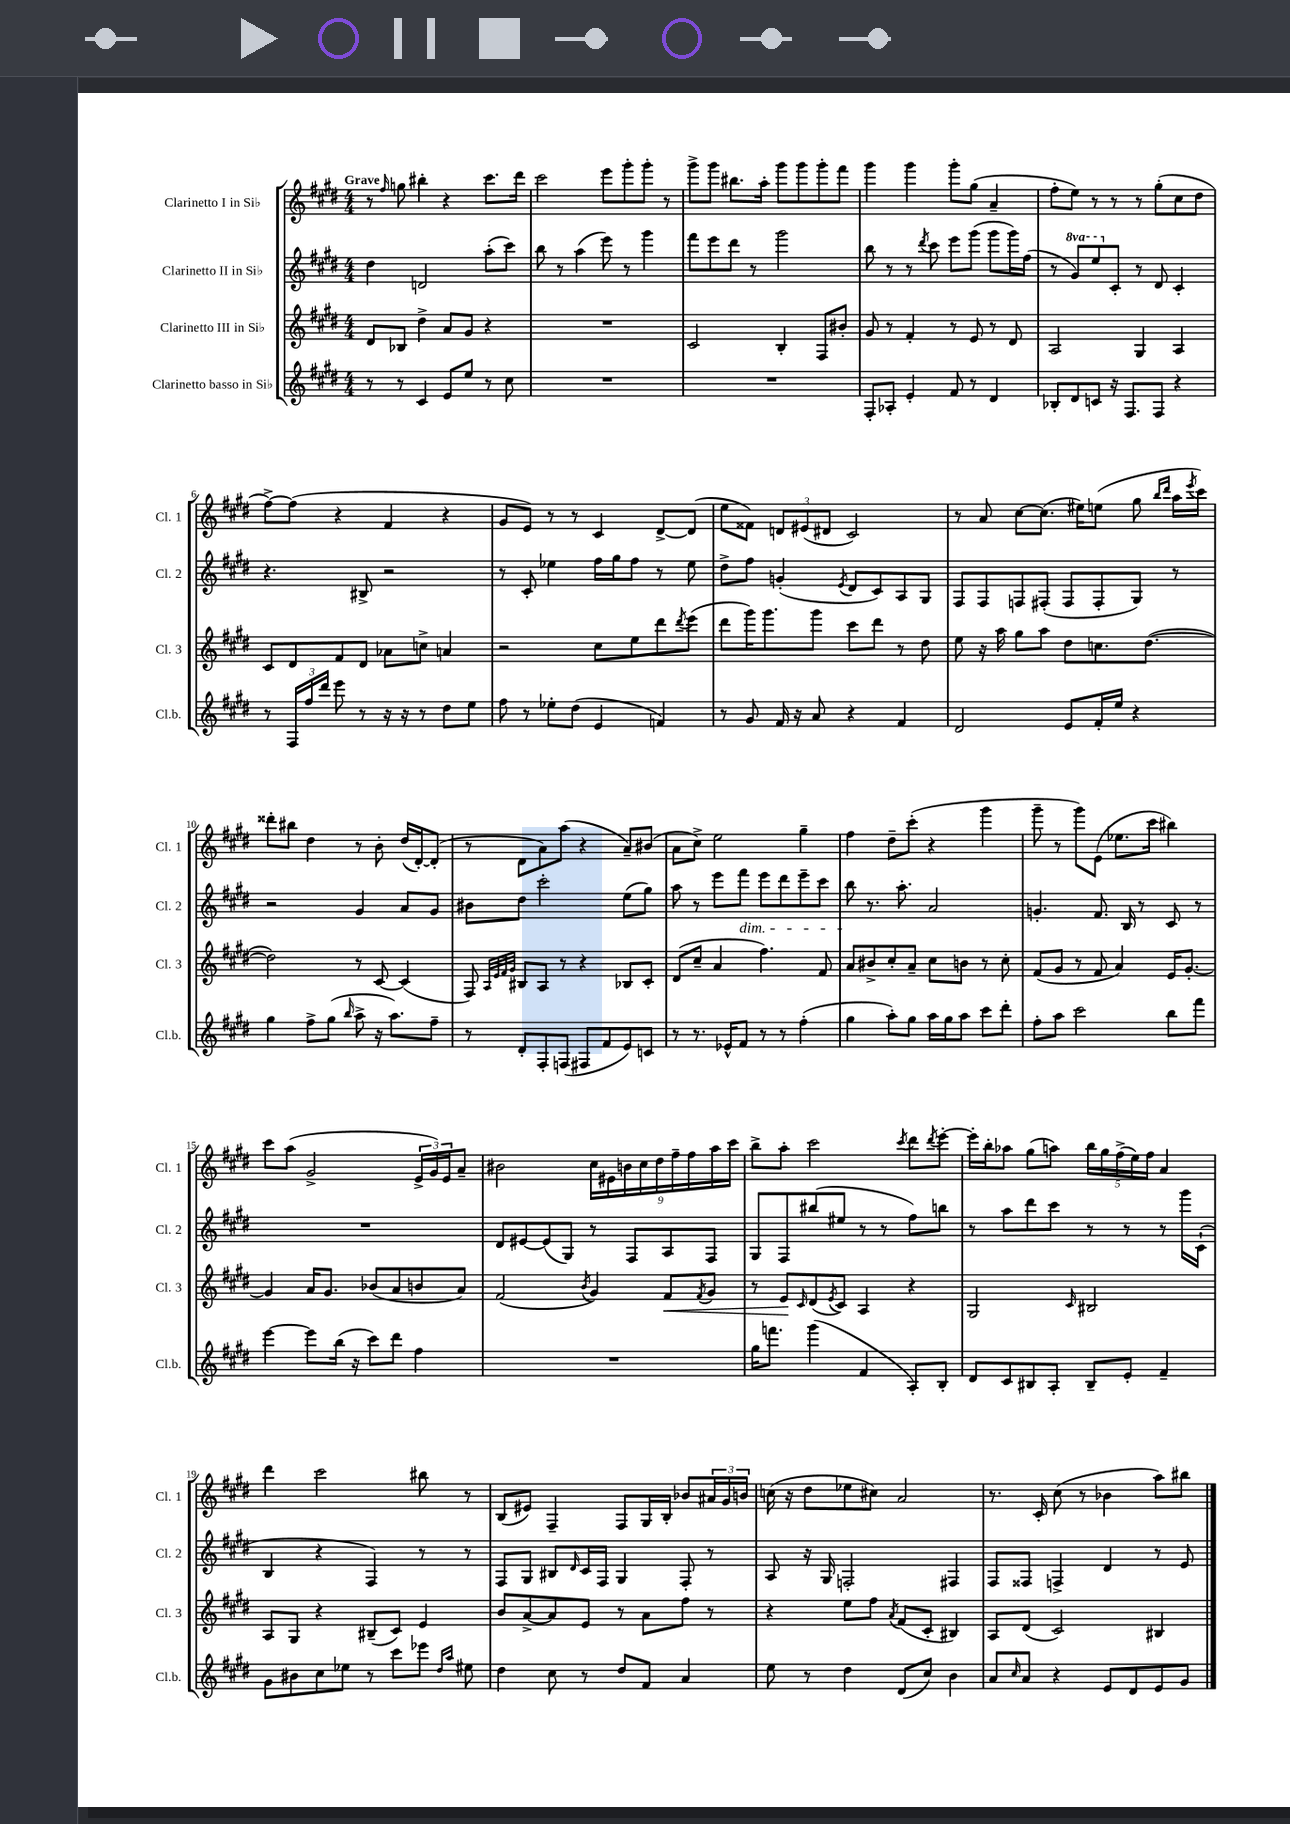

**kern	**kern	**dynam	**kern	**kern
*part4	*part3	*part3	*part2	*part1
*staff4	*staff3	*staff3	*staff2	*staff1
*I"Clarinetto basso in Si♭	*I"Clarinetto III in Si♭	*	*I"Clarinetto II in Si♭	*I"Clarinetto I in Si♭
*I'Cl.b.	*I'Cl. 3	*	*I'Cl. 2	*I'Cl. 1
*clefG2	*clefG2	*	*clefG2	*clefG2
*k[f#c#g#d#]	*k[f#c#g#d#]	*	*k[f#c#g#d#]	*k[f#c#g#d#]
*M4/4	*M4/4	*	*M4/4	*M4/4
=1	=1	=1	=1	=1
!	!	!	!	!LO:TX:a:B:t=Grave
8r	8d#/L	.	4dd#\	8r
.	.	.	.	16qqff#/
8r	8B-X/J	.	.	8ggn\
4c#/	4dd#^\	.	2dn/	4bb#X'\
8e/L	8a/L	.	.	4r
8ee/J	8g#/J	.	.	.
8r	4r	.	(8aa'\L	8.ccc#\L
8cc#\	.	.	8ccc#\J)	.
.	.	.	.	16ddd#\Jk
=2	=2	=2	=2	=2
1r	1r	.	8bb\	2ccc#\
.	.	.	8r	.
.	.	.	(4aa\	.
.	.	.	8eee\)	8eee\L
.	.	.	8r	8ggg#'\
.	.	.	4ggg#\	8ggg#'\J
.	.	.	.	8r
=3	=3	=3	=3	=3
1r	2c#/	.	8fff#\L	8ggg#^\L
.	.	.	8eee\	8ggg#\J
.	.	.	8ddd#\J	8.bb#X\L
.	.	.	8r	.
.	.	.	.	16aa'\Jk
.	4B'/	.	2ggg#\	8ggg#\L
.	.	.	.	8ggg#\
.	8F#/L	.	.	8ggg#'\
.	8b#X'/J	.	.	8fff#\J
=4	=4	=4	=4	=4
8F#'/L	8g#/	.	8bb\	4ggg#\
8A-X'/J	8r	.	8r	.
4e'/	4f#'/	.	8r	4ggg#\
.	.	.	8qddd#/	.
.	.	.	8ccc#\	.
8f#/	8r	.	8eee\L	8ggg#'\L
8r	8e/	.	(8ggg#\J	(8gg#\J
4d#/	8r	.	8ggg#\L	4a~/
.	8d#/	.	16ggg#\L)	.
.	.	.	(16ff#\JJ	.
=5	=5	=5	=5	=5
8B-X'/L	2A/	.	8r	8ff#'\L
*	*	*	*8va	*
8d#/	.	.	8gg#/L)	8ee\J)
8cn/J	.	.	8eee/	8r
*	*	*	*X8va	*
16r	.	.	8c#'/J	8r
8.F#/L	.	.	.	.
.	4G#/	.	8r	8r
8F#/J	.	.	8d#/	(8gg#'\L
4r	4A/	.	4c#'/	8cc#\
.	.	.	.	8dd#\J
!!LO:LB:g=z
=6	=6	=6	=6	=6
8r	8c#/L	.	4.r	[8ff#^\L)
24F#/LL	8d#/	.	.	(8ff#\J]
24ff#/	.	.	.	.
24ddd#/JJ	.	.	.	.
8eee\	8f#/	.	.	4r
8r	8d#/J	.	8B#X^/	.
16r	8a-X\L	.	2r	4f#/
16r	.	.	.	.
8r	8ccn^\J	.	.	.
8dd#\L	4an/	.	.	4r
8ee\J	.	.	.	.
=7	=7	=7	=7	=7
8ff#\	2r	.	8r	8g#/L
8r	.	.	8c#'/	8e/J)
8ee-X'\L	.	.	4ee-X\	8r
(8dd#\J	.	.	.	8r
4e/	8cc#\L	.	16ff#\LL	4c#/
.	.	.	16gg#\J	.
.	8ee\	.	8ff#\J	.
4fn/)	8ddd#\	.	8r	[8d#^/L
.	8qddd#/	.	.	.
.	(8eee\J	.	8ee-\	(8d#/J]
=8	=8	=8	=8	=8
8r	8ddd#\L	.	8dd#^\L	8ee\L
8g#/	16ggg#\K)	.	8ff#\J	8f##X\J)
.	8.ggg#\	.	.	.
16f#/	.	.	(4gn'/	12dn/L
16r	.	.	.	.
.	.	.	.	(12e#X/
8a/	8ggg#\J	.	.	.
.	.	.	.	12d#X/J
.	.	.	8qe/	.
4r	8ccc#\L	.	8d#/L	2c#/)
.	8ddd#\J	.	8c#/)	.
4f#/	8r	.	8A/	.
.	8dd#\	.	8G#/J	.
=9	=9	=9	=9	=9
2d#/	8ee\	.	8F#/L	8r
.	16r	.	8F#/	8a/
.	16aa\	.	.	.
.	8gg#\L	.	8Fn/	[8cc#\L
.	8aa\J	.	(8F#X'/J	(8.cc#\J]
8e/L	8dd#\L	.	8F#/L	.
.	.	.	.	16ee#X\KL)
16f#'/L	8.ccn\	.	8F#'/	(8een\J
16ee/JJ	.	.	.	.
4r	.	.	8G#/J)	8gg#\
.	([8.dd#\J	.	.	.
.	.	.	.	16qqbb/LL
.	.	.	.	16qqddd#/JJ
.	.	.	8r	16aa\LL
.	.	.	.	8qeee/
.	.	.	.	16ccc#\JJ)
!!LO:LB:g=z
=10	=10	=10	=10	=10
4gg#\	2dd#\])	.	2r	8ddd##X'\L
.	.	.	.	8bb#X\J
8ff#^\L	.	.	.	4dd#\
(8gg#\J	.	.	.	.
16qqbb/	.	.	.	.
8aa^\	8r	.	4g#/	8r
16r	[8c#/	.	.	8b'\
8.aa\L)	.	.	.	.
.	(4c#/]	.	8a/L	(16dd#/LL
.	.	.	.	[16d#'/J)
8ff#~\J	.	.	8g#/J	(8d#'/J]
=11	=11	=11	=11	=11
8r	8F#/)	.	8b#X\L	8r
.	32qqA/LLL	.	.	.
.	32qqe/	.	.	.
.	32qqf#/	.	.	.
.	32qqg#/JJJ	.	.	.
8d#'/L	8B#X/L	.	8dd#\J	8d#\L
8F#'/	8A/J	.	2ccc#'\	8a\)
(8Fn/J	8r	.	.	(8aa\J
8F#X/L	4r	.	.	4r
8f#/	.	.	.	.
8e/)	8B-X/L	.	(8ee\L	8a~/L)
8cn/J	8c#'/J	.	8gg#\J)	(8b#X/J
=12	=12	=12	=12	=12
8r	(8d#/L	.	8aa\	8a\L
8.r	8cc#~/J	.	8r	8cc#^\J)
.	4a/	.	8eee\L	2ee\
16e-X^^/KL	.	.	.	.
!	!	!	!LO:TX:b:i:t=dim.	!
8f#/J	.	.	8fff#\J	.
8r	4.ff#\)	.	8eee\L	.
8r	.	.	8ddd#\	.
(4ff#'\	.	.	8eee~\	4gg#~\
.	8f#/	.	8ccc#\J	.
=13	=13	=13	=13	=13
4gg#\	8a/L	.	8bb\	4ff#\
.	8b#X^/	.	8.r	.
8aa'\L)	8cc#'/	.	.	8dd#~\L
.	.	.	8.aa'\	.
8gg#\J	8a~/J	.	.	(8ccc#'\J
16aa\LL	8cc#\L	.	2a/	4r
16gg#\J	.	.	.	.
8aa\J	8bn\J	.	.	.
8ccc#\L	8r	.	.	4ggg#\
8ddd#'\J	8cc#'\	.	.	.
=14	=14	=14	=14	=14
8ff#'\L	(8f#/L	.	4.gn'/	8ggg#~\
8aa\J	8g#/J	.	.	8r
2ccc#\	8r	.	.	8ggg#\L)
.	8f#/	.	8.f#/	(8e\J
.	4a/)	.	.	8.ee-X\L
.	.	.	16B/	.
.	.	.	8r	.
.	.	.	.	16ccc#\Jk
8bb\L	16e/KL	.	8c#/	4bb#X\)
.	[8.g#'/J	.	.	.
8fff#\J	.	.	8r	.
!!LO:LB:g=z
=15	=15	=15	=15	=15
[4eee\	4g#/]	.	1r	8ccc#\L
.	.	.	.	(8aa\J
8eee\L]	16a/KL	.	.	2g#^/
.	8.g#/J	.	.	.
(16bb\Jk	.	.	.	.
16r	.	.	.	.
8ccc#\L)	(8b-X/L	.	.	.
8ddd#\J	8a/	.	.	.
4ff#\	8bn/	.	.	24e^/LL
.	.	.	.	24g#/)
.	.	.	.	24e/J
.	8a/J)	.	.	8a~/J
=16	=16	=16	=16	=16
1r	(2f#/	.	8d#/L	2b#X\
.	.	.	[8e#X/	.
.	.	.	(8e#/]	.
.	.	.	8G#/J)	.
.	8qb/	.	.	.
.	4g#/)	.	8r	18cc#\LL
.	.	.	.	18e#X\
.	.	.	.	18bn\
.	.	.	8F#/L	.
.	.	.	.	18cc#\
.	.	.	.	18dd#\
!	!	!LO:HP:b	!	!
.	8f#/L	<	8A/	.
.	.	.	.	18ff#~\
.	.	.	.	18ff#\
.	8qf#/	.	.	.
.	8g#/J	.	8F#/J	.
.	.	.	.	18aa\
.	.	.	.	18ccc#\JJ
=17	=17	=17	=17	=17
16gg#\KL	8r	.	8G#/L	8bb^\L
8.fffn\J	.	.	.	.
.	8e/L	.	8F#/	8aa'\J
.	16qqc#/	.	.	.
(4ggg#\	(8d#/	[	(8bb#X/	2ccc#\
.	8qe/	.	.	.
.	8c#/J)	.	8ee#X/J	.
4f#/	4A/	.	8r	.
.	.	.	8r	.
.	.	.	.	8qccc#/
8A'/L)	4r	.	8ff#\L)	8ddd#\L
.	.	.	.	8qddd#/
8B'/J	.	.	8bbn\J	[8eee'\J
=18	=18	=18	=18	=18
8d#/L	2G#/	.	8r	16eee'\LL]
.	.	.	.	16bb'\J
8c#/	.	.	8aa\L	8aa-X\J
8B#X/	.	.	8ddd#\	(8gg#\L
8A'/J	.	.	8ccc#\J	8aan\J)
.	16qqc#/	.	.	.
8B#~/L	2B#X/	.	8r	20bb\LL
.	.	.	.	20gg#\
.	.	.	.	(20ff#^\
8e'/J	.	.	8r	.
.	.	.	.	20ee\)
.	.	.	.	20ff#\JJ
4f#~/	.	.	8r	4a/
.	.	.	16ggg#\LL	.
.	.	.	(16c#`\JJ	.
!!LO:LB:g=z
=19	=19	=19	=19	=19
8g#\L	8A/L	.	4B/	4ddd#\
8b#X\	8G#/J	.	.	.
8cc#\	4r	.	4r	2ccc#\
8ee-X\J	.	.	.	.
8r	(8B#X~/L	.	4F#/)	.
8ccc#\L	8c#/J)	.	.	.
8eee-X\J	4e/	.	8r	8bb#X\
16qqdd#/LL	.	.	.	.
16qqaa/JJ	.	.	.	.
8ee#X\	.	.	8r	8r
=20	=20	=20	=20	=20
4dd#\	8b/L	.	8F#/L	(8B/L
.	[8a^/	.	8G#/J	8e#X/J)
8cc#\	8a/]	.	8B#X/L	4F#~/
.	.	.	16qqd#/	.
8r	8e/J	.	16c#/L	.
.	.	.	16F#/JJ	.
8dd#/L	8r	.	4G#/	8F#/L
8f#/J	8a\L	.	.	16G#/L
.	.	.	.	16B'/JJ
4a/	8ff#\J	.	8F#'/	8b-X/L
.	8r	.	8r	24a#X/L
.	.	.	.	24g#/
.	.	.	.	24bn/JJ
=21	=21	=21	=21	=21
8ee\	4r	.	8A/	(16ccn\
.	.	.	.	16r
8r	.	.	16r	8dd#\L
.	.	.	16G#/	.
4dd#\	8ee\L	.	2Fn'/	8ee-X\
.	8ff#\J	.	.	8cc#X\J)
.	8qa/	.	.	.
(8d#/L	(8f#/L	.	.	2a/
8cc#/J)	8c#'/J	.	.	.
4b\	4B#X/)	.	4F#X/	.
=22	=22	=22	=22	=22
8a/L	8A/L	.	8F#/L	8.r
16qqcc#/	.	.	.	.
8a/J	(8d#/J	.	8F##X/J	.
.	.	.	.	16c#'/
4r	2c#/)	.	4Fn^/	(8cc#\
.	.	.	.	8r
8e/L	.	.	4d#/	4b-X\
8d#/	.	.	.	.
8e/	4B#X/	.	8r	8aa\L)
8g#/J	.	.	8e/	8bb#X\J
==	==	==	==	==
*-	*-	*-	*-	*-
